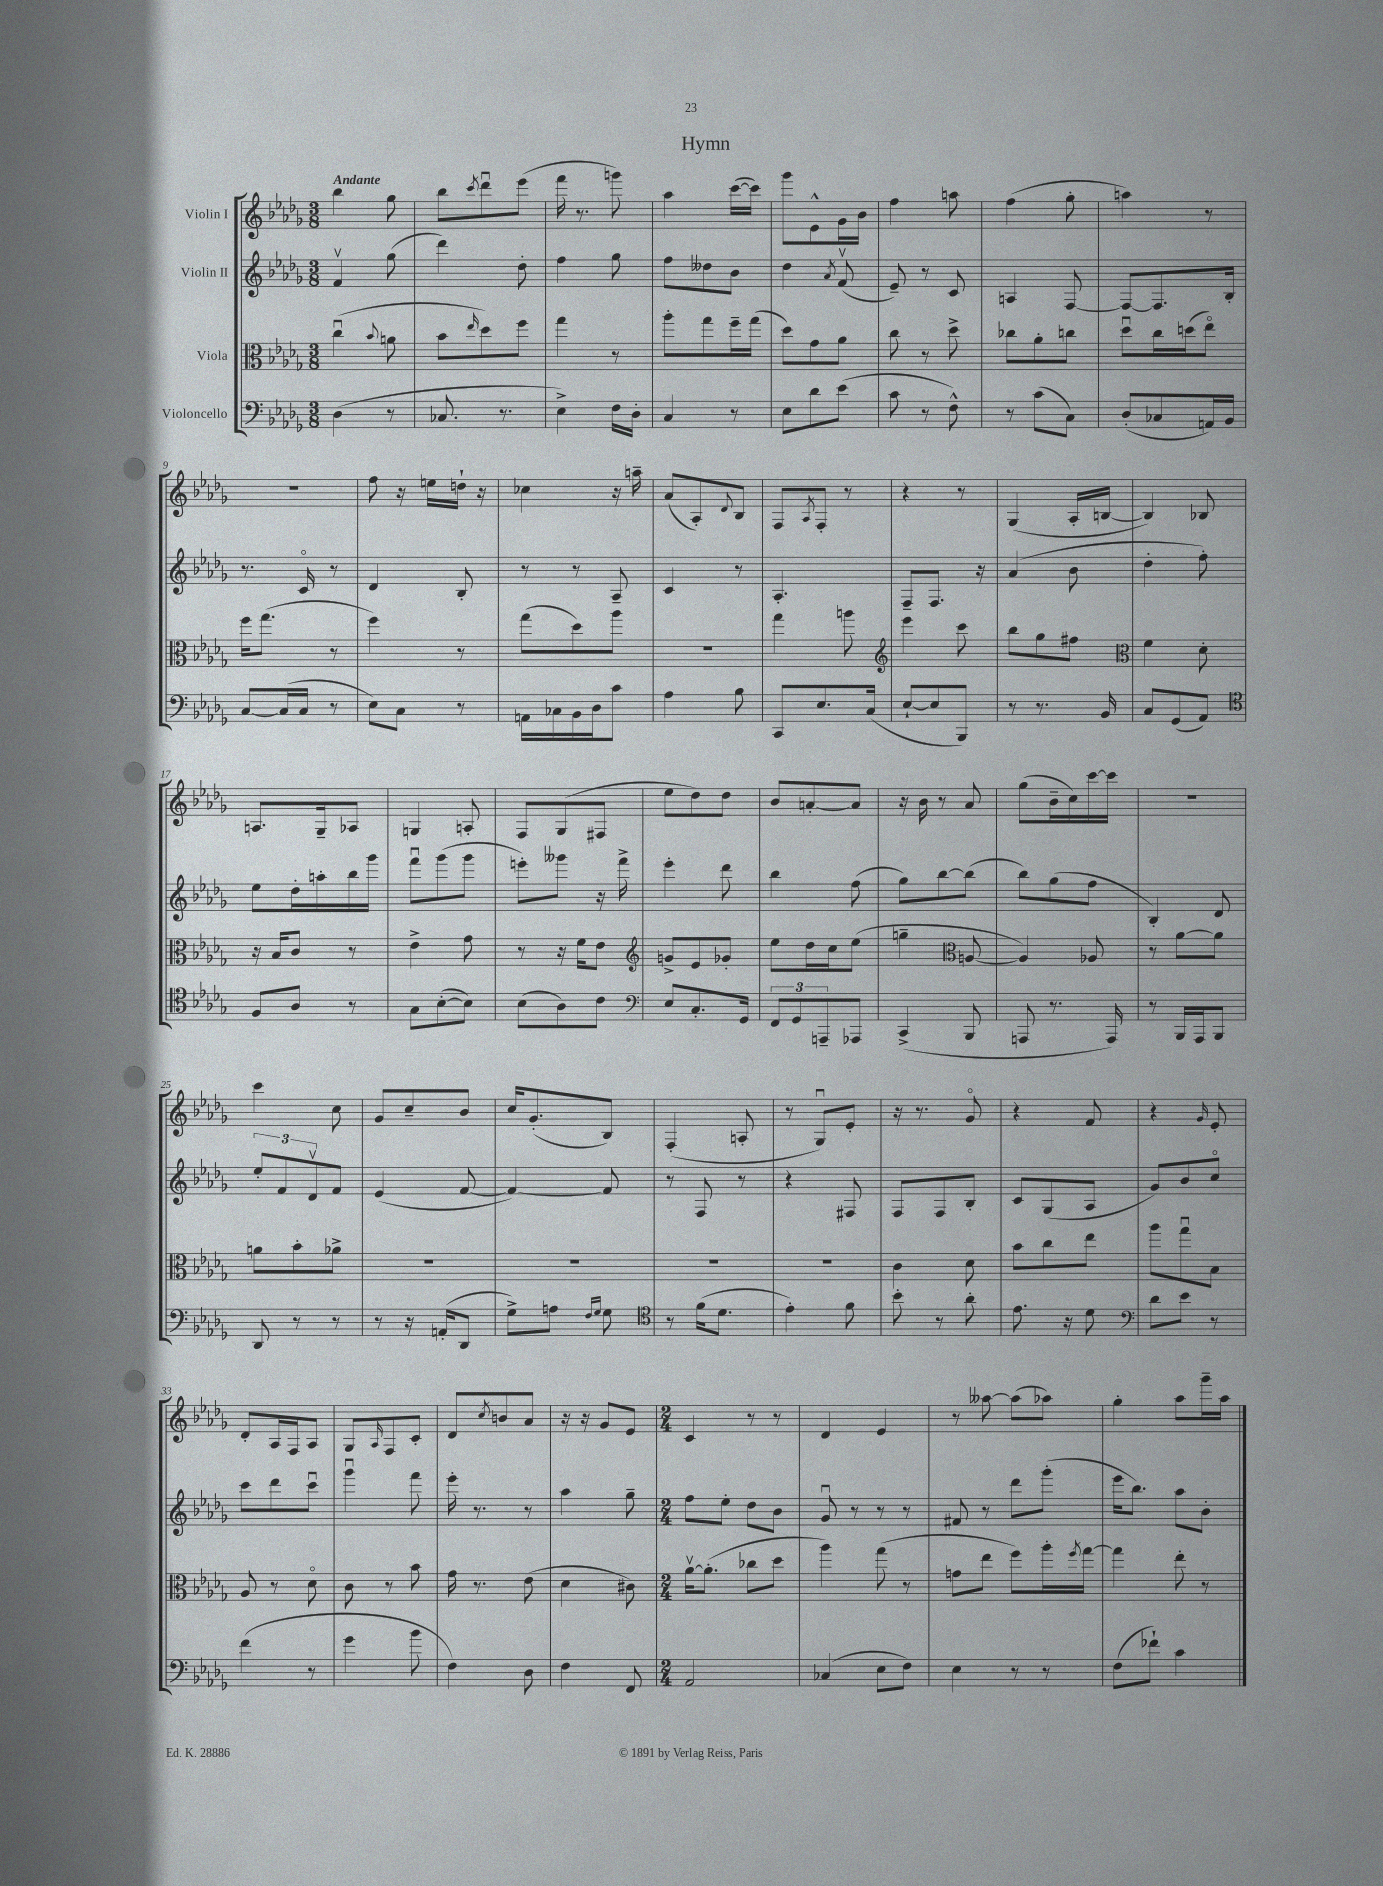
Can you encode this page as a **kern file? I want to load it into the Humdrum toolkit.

**kern	**kern	**kern	**kern
*part4	*part3	*part2	*part1
*staff4	*staff3	*staff2	*staff1
*I"Violoncello	*I"Viola	*I"Violin II	*I"Violin I
*clefF4	*clefC3	*clefG2	*clefG2
*k[b-e-a-d-g-]	*k[b-e-a-d-g-]	*k[b-e-a-d-g-]	*k[b-e-a-d-g-]
*M3/8	*M3/8	*M3/8	*M3/8
=1	=1	=1	=1
!	!	!	!LO:TX:a:B:t=Andante
(4D-\	(4ccu\	4fv/	4bb-\
.	8qqb-/	.	.
8r	8an\	(8gg-\	8gg-\
=2	=2	=2	=2
8.C-X/	8b-\L	4ddd-\)	8bb-\L
.	16qqee-/	.	8qccc/
.	8dd-\)	.	8ddd-u\
8.r	.	.	.
.	8ff\J	8dd-'\	(8eee-\J
=3	=3	=3	=3
4E-^\)	4gg-\	4ff\	16fff\
.	.	.	8.r
16F\LL	8r	8gg-\	8gggn\)
16D-'\JJ	.	.	.
=4	=4	=4	=4
4C/	8aa-'\L	8ff\L	4aa-\
.	8gg-\	8dd--X\	.
8r	16ff~\L	8b-\J	([16ccc\LL
.	(16gg-\JJ	.	16ccc\JJ])
=5	=5	=5	=5
8E-\L	8dd-\L)	4dd-\	8ggg-\L
8d-\	8g-\	.	8e-^^\
.	.	8qa-/	.
(8e-\J	8a-\J	(8fv/	16g-\L
.	.	.	16b-\JJ
=6	=6	=6	=6
8c\	8cc\	8e-~/)	4ff\
8r	8r	8r	.
8F^^\)	8dd-^\	8c/	8aan\
=7	=7	=7	=7
8r	8cc-X\L	4An/	(4ff\
(8c\L	8a-'\	.	.
8C\J)	8ccn\J	[8F/	8gg-'\
=8	=8	=8	=8
(8D-'/L	8dd-u\L	8F/L_	4aan\)
8C-X/	16cc\L	8.F/]	.
.	(16ddn\J	.	.
16AAn/L)	8ee-\J)	.	8r
16BB-/JJ	.	16B-'/Jk	.
!!LO:LB:g=z
=9	=9	=9	=9
[8C/L	16ff\KL	8.r	4.r
.	(8.gg-\J	.	.
(16C/L]	.	.	.
16C/JJ	.	16c/	.
8r	8r	8r	.
=10	=10	=10	=10
8E-\L)	4ff\)	4d-/	8ff\
8C\J	.	.	16r
.	.	.	16een\LL
8r	8r	8B-'/	16ddn`\JJ
.	.	.	16r
=11	=11	=11	=11
16AAn\LL	(8gg-\L	8r	4cc-X\
16C-X\	.	.	.
16BB-\	8dd-\)	8r	.
16D-\J	.	.	.
8c\J	8aa-\J	8A-~/	16r
.	.	.	16aan~\
=12	=12	=12	=12
4A-\	4.r	4c/	(8a-/L
.	.	.	8A-'/)
.	.	.	8qqd-/
8B-\	.	8r	8B-/J
=13	=13	=13	=13
8CC/L	4gg-\	4.A-'/	8F/L
.	.	.	8qA-/
8.E-/	.	.	8F'/J
.	8aan\	.	8r
(16C/Jk	.	.	.
=14	=14	=14	=14
*	*clefG2	*	*
[8E-`/L	4eee-\	8F~/L	4r
8E-/]	.	8.F/J	.
8BBB-/J)	8ccc\	.	8r
.	.	16r	.
=15	=15	=15	=15
8r	8bb-\L	(4a-/	(4G-/
8.r	8gg-\	.	.
.	8ff#X\J	8b-\	16A-'/LL
16BB-/	.	.	[16Bn/JJ
=16	=16	=16	=16
*	*clefC3	*	*
8C/L	4f\	4dd-'\	4B/])
(8GG-/	.	.	.
8AA-/J)	8d-'\	8ff'\)	8B-X/
!!LO:LB:g=z
=17	=17	=17	=17
*clefC4	*	*	*
8F/L	16r	8ee-\L	8.An/L
.	16B-/KL	.	.
8A-/J	8c/J	16dd-'\L	.
.	.	16aan'\	16G-~/k
8r	8r	16bb-\	8A-X/J
.	.	16ggg-\JJ	.
=18	=18	=18	=18
8G-\L	4e-^\	8fffu\L	4Gn/
([8B-'\	.	(8ggg-\	.
8B-\J])	8g-\	8ggg-\J	8An'/
=19	=19	=19	=19
(8B-\L	8r	8eeen'\L)	8F/L
8A-\)	16r	8ggg--X\J	(8G-/
.	16f\KL	.	.
8c\J	8e-\J	16r	8F#X/J
.	.	16fff^\	.
=20	=20	=20	=20
*clefF4	*clefG2	*	*
8E-/L	8gn^/L	4eee-'\	8ee-\L
8.C'/	8e-/	.	8dd-\)
.	8g-X'/J	8ddd-\	8dd-\J
16GG-/Jk	.	.	.
=21	=21	=21	=21
12FF/L	8ee-\L	4bb-\	8b-/L
12GG-/	.	.	.
.	16dd-\L	.	[8an'/
12AAAn~/	.	.	.
.	16cc\J	.	.
8AAA-X/J	(8ee-\J	(8ff\	8a/J]
=22	=22	=22	=22
(4CC^/	4ggn~\	8gg-\L)	16r
.	.	.	16b-\
.	.	[8bb-\	8r
*	*clefC3	*	*
8BBB-/	[8An/	(8bb-\J]	8a-/
=23	=23	=23	=23
8AAAn/	4A/])	8bb-\L)	(8gg-\L
8.r	.	(8gg-\	16b-~\L
.	.	.	16cc\)
.	8A-X/	8ff\J	[16ccc\
16AAA/)	.	.	16ccc\JJ]
=24	=24	=24	=24
8r	8r	4B-'/)	4.r
16BBB-/LL	[8a-\L	.	.
16AAA-/J	.	.	.
8BBB-/J	8a-\J]	8d-/	.
!!LO:LB:g=z
=25	=25	=25	=25
8DD-/	8an\L	12ee-'/L	4ccc\
.	.	12f/	.
8r	8b-'\	.	.
.	.	12d-v/	.
8r	8a-X^\J	8f/J	8cc\
=26	=26	=26	=26
8r	4.r	(4e-/	8g-/L
16r	.	.	8cc~/
(16AAn'/KL	.	.	.
8DD-/J	.	[8f/	8b-/J
=27	=27	=27	=27
8G-^\L)	4.r	4f/_)	16cc/KL
.	.	.	(8.g-'/
8An\J	.	.	.
16qqF/LL	.	.	.
16qqG-/JJ	.	.	.
8G-\	.	8f/]	8B-/J)
=28	=28	=28	=28
*clefC4	*	*	*
8r	4.r	8r	(4F'/
(16f\KL	.	8F/	.
8.d-\J	.	.	.
.	.	8r	8An'/
=29	=29	=29	=29
4e-'\)	4.r	4r	8r
.	.	.	8G-u/L)
8f\	.	8F#X/	8e-'/J
=30	=30	=30	=30
8b-'\	4c\	8F/L	16r
.	.	.	8.r
8r	.	8F/	.
8a-'\	8d-\	8B-'/J	8g-/
=31	=31	=31	=31
8.e-\	8b-\L	8c/L	4r
.	8cc\	(8G-/	.
16r	.	.	.
8d-\	8ee-\J	8A-/J	8f/
=32	=32	=32	=32
*clefF4	*	*	*
8d-\L	8aa-\L	8g-/L)	4r
8e-\J	8gg-u\	8b-/	.
.	.	.	16qqg-/
8r	8B-\J	8cc/J	8e-'/
!!LO:LB:g=z
=33	=33	=33	=33
(4f\	8A-/	8ccc\L	8d-'/L
.	8r	8ddd-\	16A-/L
.	.	.	16F/J
8r	8d-\	8cccu\J	8A-/J
=34	=34	=34	=34
4g-\	8c\	4ggg-u\	8G-/L
.	.	.	16qqA-/
.	8r	.	8F/
8b-\	8b-\	8fff\	8c'/J
=35	=35	=35	=35
4F\)	16g-\	16eee-'\	8d-/L
.	8.r	8.r	.
.	.	.	8qcc/
.	.	.	8bn/
8D-\	(8e-\	8r	8a-/J
=36	=36	=36	=36
4F\	4d-\	4aa-\	16r
.	.	.	16r
.	.	.	8g-/L
8FF/	8c#X\)	8gg-~\	8e-/J
=37	=37	=37	=37
*M2/4	*M2/4	*M2/4	*M2/4
2AA-/	[16a-v\KL	8ff\L	4c/
.	(8.a-'\J]	.	.
.	.	8ee-'\J	.
.	8cc-X\L	8dd-\L	8r
.	8dd-\J	8b-\J	8r
=38	=38	=38	=38
(4C-X/	4aa-\)	8g-u/	4d-/
.	.	8r	.
8E-\L	(8gg-\	8r	4e-/
8F\J)	8r	8r	.
=39	=39	=39	=39
4E-\	8gn\L	8f#X/	8r
.	8ee-\J	8r	[8aa--X\
8r	8ff\L)	8ddd-\L	(8aa--\L]
8r	16aa-'\L	(8ggg-'\J	8aa-X\J)
.	8qff/	.	.
.	[16gg-\JJ	.	.
=40	=40	=40	=40
(8F\L	4gg-\]	16eee-\KL	4gg-'\
.	.	8.bb-\J)	.
8f-X`\J)	.	.	.
4c\	8ee-'\	8aa-\L	8aa-\L
.	8r	8b-'\J	16ggg-~\L
.	.	.	16aa-\JJ
==	==	==	==
*-	*-	*-	*-
